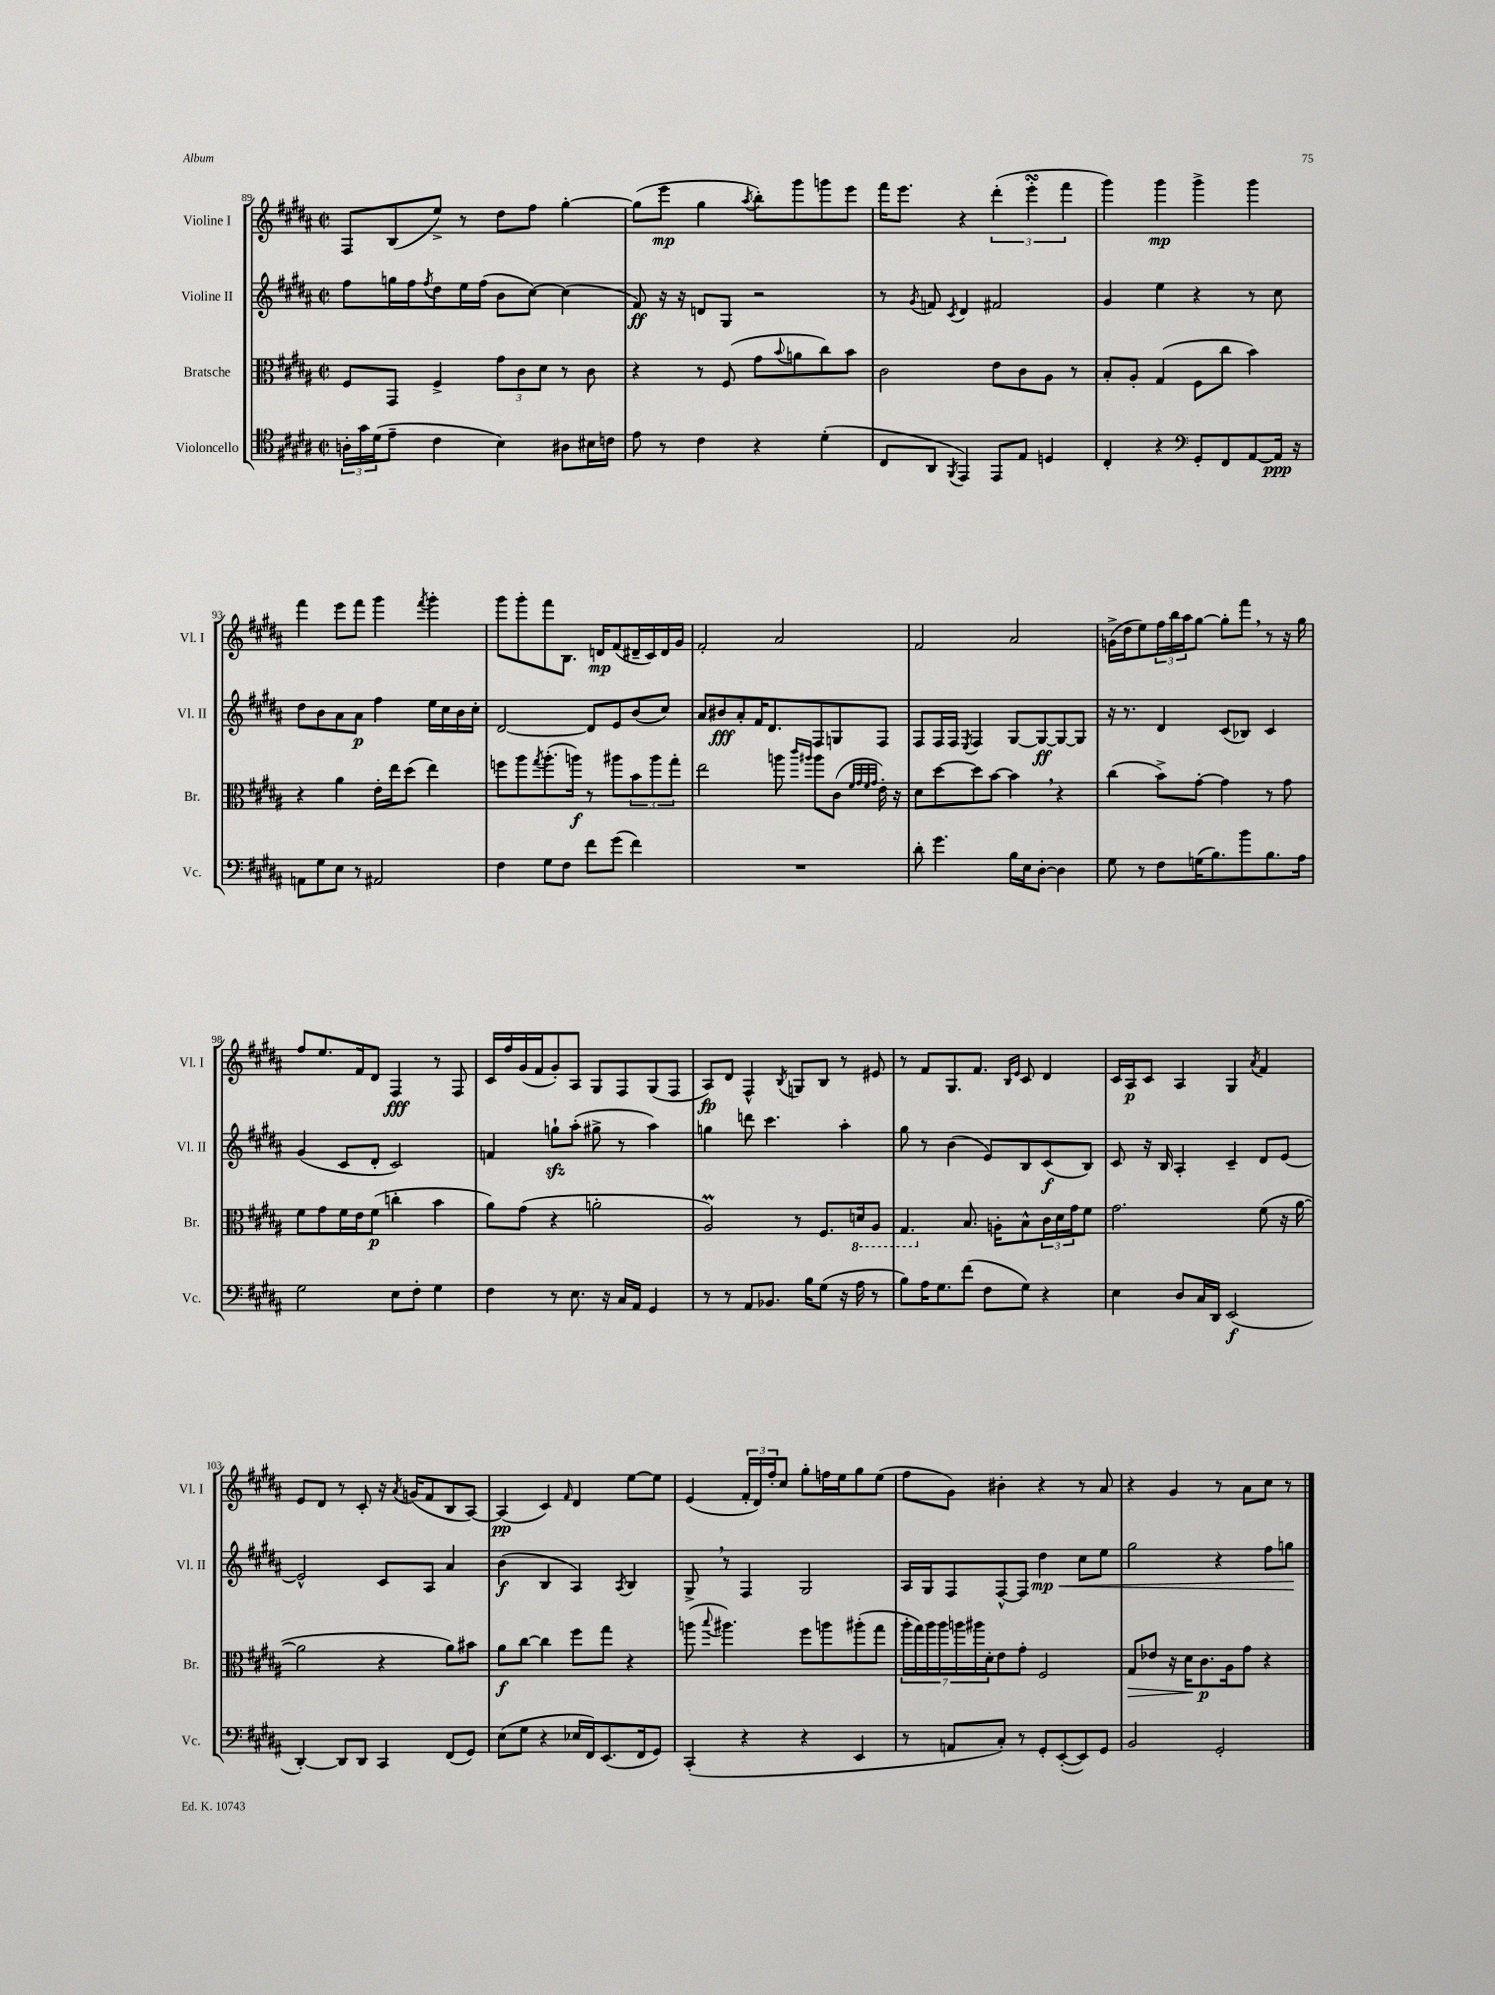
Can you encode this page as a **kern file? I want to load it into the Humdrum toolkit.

**kern	**kern	**kern	**kern
*staff4	*staff3	*staff2	*staff1
*clefC4	*clefC3	*clefG2	*clefG2
*k[f#c#g#d#a#]	*k[f#c#g#d#a#]	*k[f#c#g#d#a#]	*k[f#c#g#d#a#]
*M2/2	*M2/2	*M2/2	*M2/2
*met(c|)	*met(c|)	*met(c|)	*met(c|)
24A'	8F#	8ff#	8F#
24g#	.	.	.
(24d#	.	.	.
8e~	8GG#	16gg	(8B
.	.	16ff#	.
.	.	8qff#	.
4c#	4F#^	8dd#	8ee^)
.	.	16ee	8r
.	.	(16ff#	.
4B)	12g#	8b	8dd#
.	12c#	.	.
.	.	[8cc#)	8ff#
.	12d#	.	.
8A#	8r	(4cc#]	[4gg#'
16B#	8c#	.	.
16c	.	.	.
=	=	=	=
8e	4r	8f#)	(8gg#]
8r	.	16r	8eee
.	.	16r	.
4c#	8r	8d	4gg#
.	(8F#	8G#	.
.	.	.	8qaa#
4r	8g#	2r	8bb')
.	8qqb	.	.
.	8a	.	8ggg#
(4d#'	8cc#)	.	8ggg
.	8b	.	8eee
=	=	=	=
8C#	2c#	8r	16fff#
.	.	.	8.eee
.	.	8qg#	.
8AA#	.	8f	.
8qFF#	.	8qc#	.
4EE)	.	4d#	4r
8EE	8e	2f#	(6ddd#'
8E	8c#	.	.
.	.	.	6eee'
4D	8A#	.	.
.	.	.	6fff#
.	8r	.	.
=	=	=	=
4C#'	8B'	4g#	4ggg#)
.	8A#'	.	.
4r	(4G#	4ee	4ggg#
*clefF4	*	*	*
8GG#'	8F#	4r	4ggg#^
8FF#	8cc#	.	.
[8AA#	4b)	8r	4ggg#
16AA#]	.	8cc#	.
16r	.	.	.
=	=	=	=
8AA	4r	8dd#	4fff#
8G#	.	8b	.
8E	4a#	8a#	8eee
8r	.	8a#	8fff#
2AA#	16e'	4ff#	4ggg#
.	16ee	.	.
.	(8dd#	.	.
.	.	.	8qfff#
.	4ee)	16ee	4ggg#'
.	.	16cc#	.
.	.	16b	.
.	.	16cc#'	.
=	=	=	=
4F#	8ff	[2d#	8ggg#
.	8aa#	.	8ggg#'
.	8qgg#	.	.
8G#	(8.aa#'	.	8fff#
8F#	.	.	8.B
.	16aa)	.	.
8f#	8r	8d#]	.
.	.	.	16d
(8g#	8aa#	8e	(8f#
4f#)	12b	(8b	16d#~
.	.	.	16c#)
.	12aa#	.	.
.	.	8cc#)	16d#
.	12gg#'	.	.
.	.	.	16g#
=	=	=	=
1r	2ee	8a#	2f#'
.	.	8b#	.
.	.	8a#'	.
.	.	16f#	.
.	.	8.d#	.
.	8aa	.	2a#
.	16qqccc#	.	.
.	16qqaa#	.	.
.	8aa#	8F#	.
.	(8c#	8G	.
.	32qqf#	.	.
.	32qqg#	.	.
.	32qqf#	.	.
.	32qqg#	.	.
.	16e')	8F#	.
.	16r	.	.
=	=	=	=
8d#'	8d#	8F#	2f#
4.g#	[8dd#	16F#	.
.	.	16F#	.
.	.	8qE	.
.	8dd#]	4F#	.
.	[8b	.	.
16B	4b]	[8G#	2a#
16E	.	.	.
[8D#'	.	8G#_	.
4D#]	4r	8G#_	.
.	.	8G#]	.
=	=	=	=
8G#	(4cc#	16r	(16g^
.	.	8.r	16dd#
8r	.	.	8ee)
8F#	8b^)	4d#	24ff#
.	.	.	24bb
.	.	.	24aa#
(16G	[8g#'	.	[8gg#
8.B)	.	.	.
.	4g#]	(8c#	8gg#']
8b	.	8B-)	8fff#
8.B	8r	4c#	8r
.	8g#	.	16r
16A#	.	.	16gg#
=	=	=	=
2G#	8f#	(4g#	8ff#
.	8g#	.	8.ee
.	16f#	8c#	.
.	16e	.	16f#
.	(8f#	8d#'	8d#
8E	4cc'	2c#)	4F#
8F#'	.	.	.
4G#	4b	.	8r
.	.	.	8F#
=	=	=	=
4F#	8a#)	4f	16c#
.	.	.	16ff#
.	(8g#	.	(16g#
.	.	.	16f#
8r	4r	8gg`	8g#')
8.E	.	(8aa#'	8A#
.	2a'	8gg#^	8G#
16r	.	.	.
16C#	.	8r	8F#
16AA#	.	.	.
4GG#	.	4aa#)	(8G#
.	.	.	8F#
=	=	=	=
8r	2A#)	4gg	8A#)
8r	.	.	8d#
8AA#	.	8ddd	4F#^^
8.BB-	.	4.ccc#	.
.	.	.	8qB
.	8r	.	8G
16B	.	.	.
(8G#	8.F#	.	8B
16r	.	4aa#'	8r
16A#	16D	.	.
8r	8AA#	.	8e#
=	=	=	=
8B)	4.GG#	8gg#	8r
16A#	.	8r	8f#
8.G#	.	.	.
.	.	(4b	8.G#
(8f#	8.B	.	.
.	.	.	8.f#
8F#	.	8e)	.
.	16A'	.	.
.	.	.	16qqB
.	.	.	16qqe
8G#)	8B^^	8B	8c#
4r	24c#	(8c#	4d#
.	24d#	.	.
.	24g#	.	.
.	8f#	8B)	.
=	=	=	=
4E	2.g#	8c#	16c#
.	.	.	16A#
.	.	16r	8c#
.	.	16B	.
8D#	.	4A#'	4A#
16C#	.	.	.
16DD#	.	.	.
(2EE	.	4c#~	4G#
.	.	.	8qa#
.	(8f#	8d#	4f#
.	16r	[8e	.
.	[16a#	.	.
=	=	=	=
[4DD#')	2a#]	2e^^]	8e
.	.	.	8d#
8DD#]	.	.	8r
8DD#	.	.	8c#'
4CC#	4r	8c#	16r
.	.	.	8qa#
.	.	.	(16g
.	.	8A#	8f#
(8FF#	8a#)	4a#	8B
8GG#)	8b#	.	[8A#)
=	=	=	=
(8E	8a#	(4b	(4A#]
8G#	[8cc#	.	.
4r	4cc#]	4B	4c#)
.	.	.	16qqf#
16E-	8ff#	4A#)	4d#
16FF#)	.	.	.
(8.EE	8gg#	.	.
.	.	8qA#	.
.	4r	4B	[8ee
16FF#	.	.	.
8GG#)	.	.	8ee]
=	=	=	=
(4CC#'	(8aa	8G#^	(4e
.	8qqbb	.	.
.	4.aa#)	8r	.
4r	.	4F#	24f#'
.	.	.	24d#)
.	.	.	24ff#'
.	.	.	8cc#
4r	8ff#	2G#	8gg#'
.	8aa	.	16ff
.	.	.	16ee
4EE	(8aa#'	.	8gg#
.	8gg#	.	(8ee
=	=	=	=
8r	28aa#'	16A#	8ff#
.	28gg#)	.	.
.	.	16G#	.
.	28aa#	.	.
.	28aa#	.	.
8AA	.	8F#	8g#)
.	28aa	.	.
.	28aa#	.	.
.	28d#'	.	.
8C#')	8e	[8F#^^	4b#'
8r	8g#'	8F#]	.
8GG#'	2F#	4dd#	4r
([8EE'	.	.	.
8EE])	.	8cc#	8r
8GG#	.	8ee	8a#
=	=	=	=
2BB	8G#	2gg#	4r
.	8e-	.	.
.	16r	.	4g#
.	16d#	.	.
.	8.c#	.	.
2GG#'	.	4r	8r
.	16A#	.	.
.	8g#	.	8a#
.	4r	8ff#	8cc#
.	.	8gg	8r
==	==	==	==
*-	*-	*-	*-
